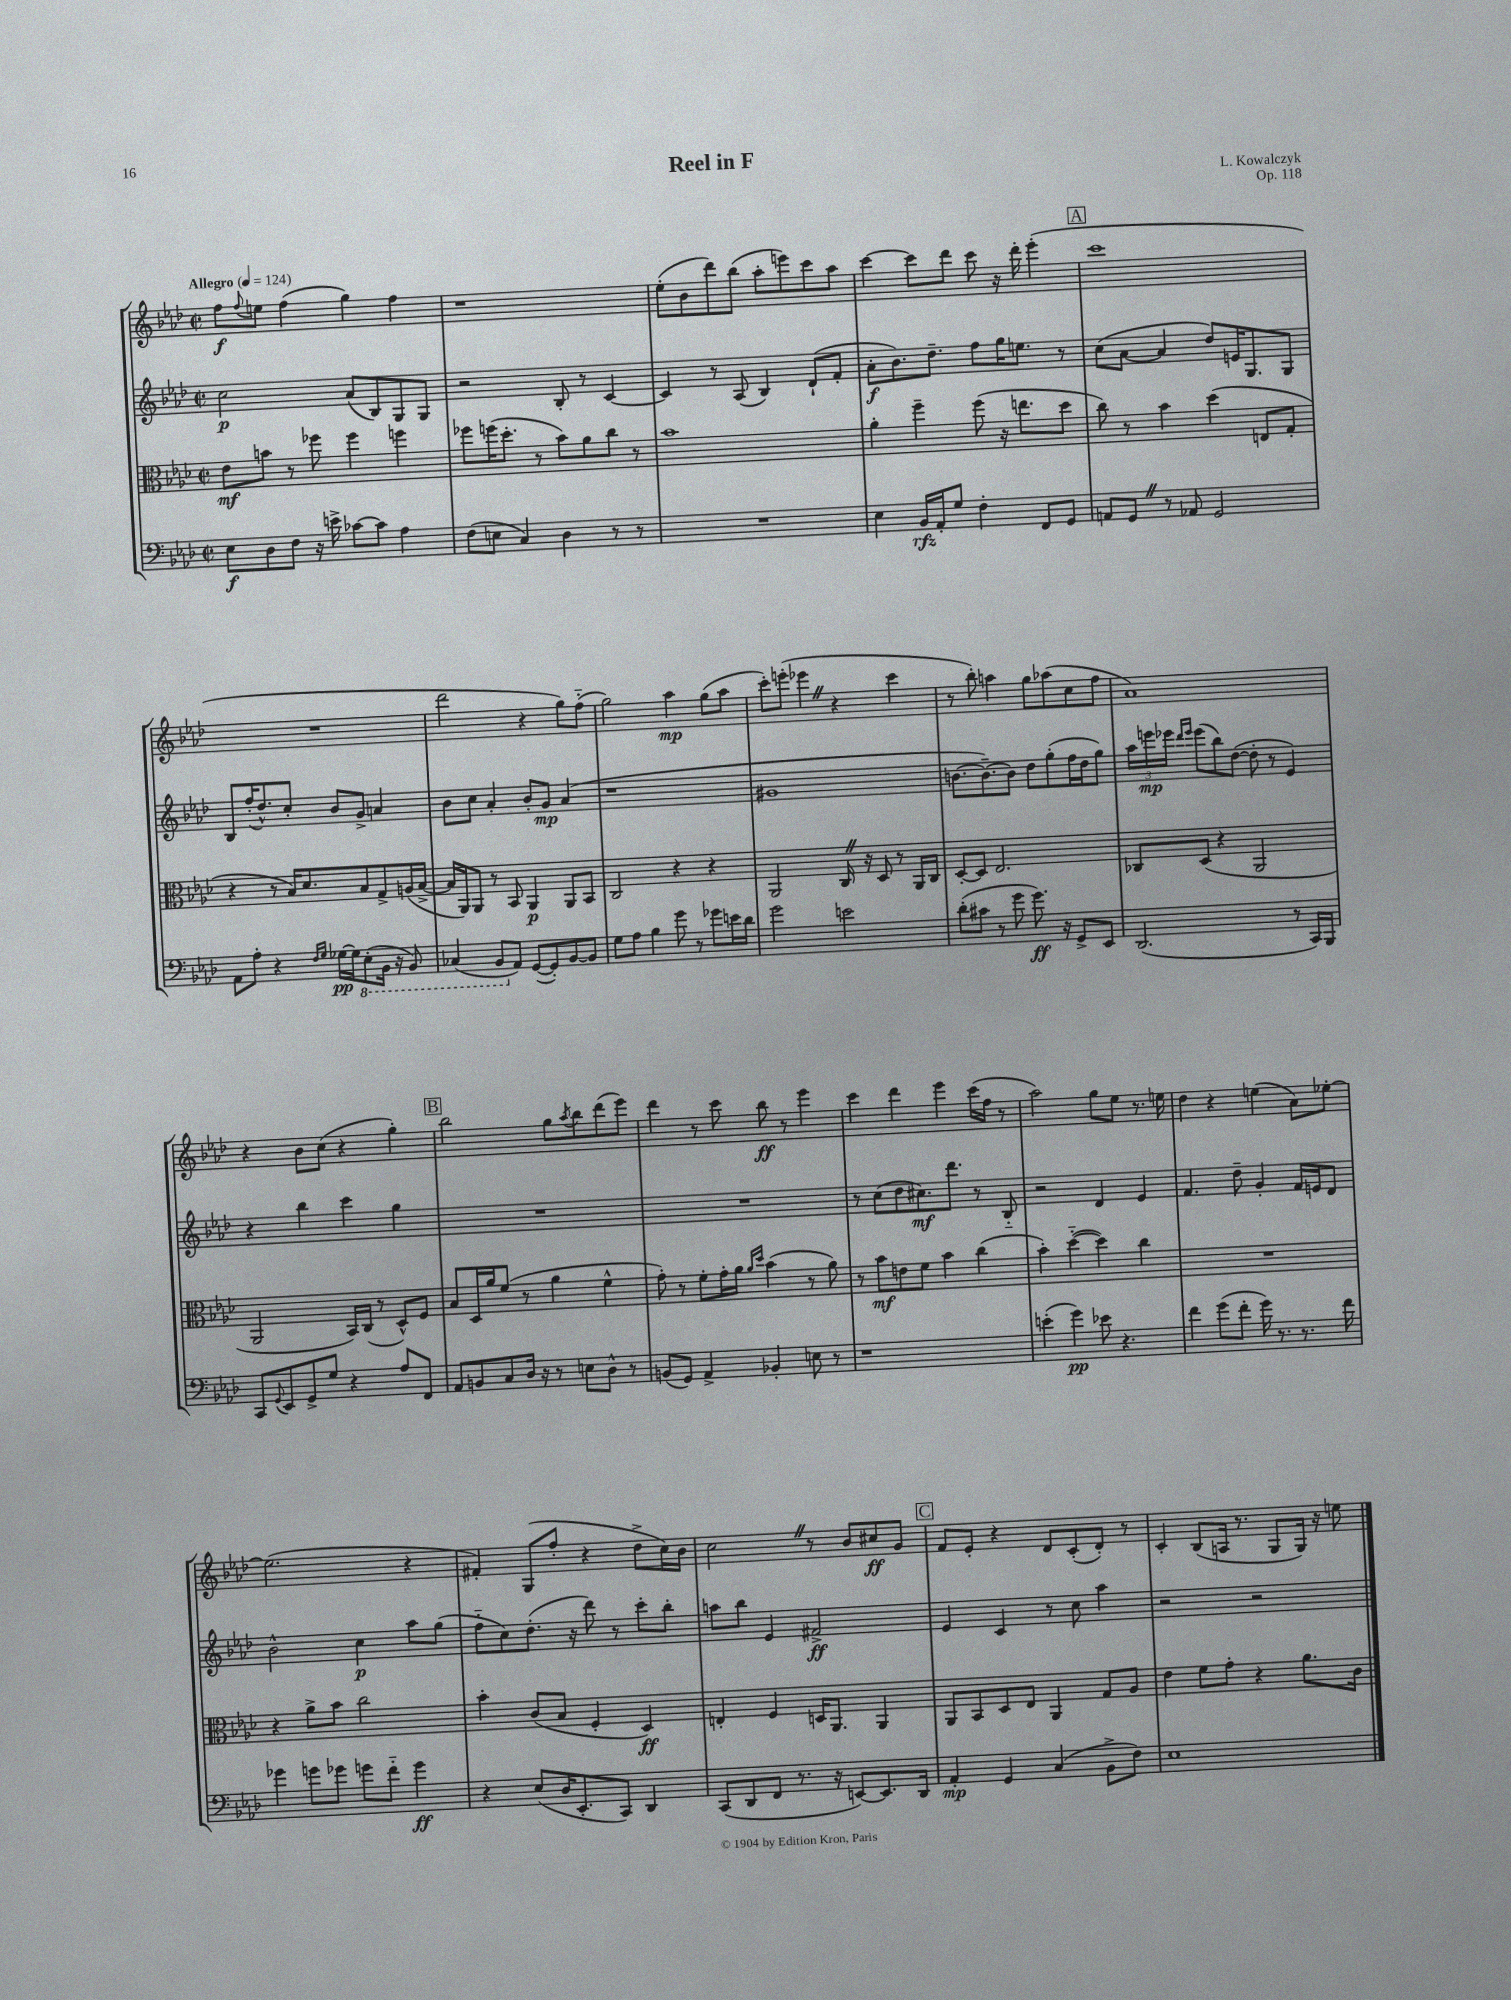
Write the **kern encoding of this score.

**kern	**kern	**kern	**kern
*staff4	*staff3	*staff2	*staff1
*clefF4	*clefC3	*clefG2	*clefG2
*k[b-e-a-d-]	*k[b-e-a-d-]	*k[b-e-a-d-]	*k[b-e-a-d-]
*M2/2	*M2/2	*M2/2	*M2/2
*met(c|)	*met(c|)	*met(c|)	*met(c|)
*MM124	*MM124	*MM124	*MM124
8E-	8e-	2cc	8ff
.	.	.	8qqff
8D-	8b	.	8ee
8F	8r	.	(4ff
16r	8ff-	.	.
16e^	.	.	.
[8c-	4ff-	(8a-	4gg)
8c-]	.	8B-)	.
4A-	4ff	8G	4ff
.	.	8G	.
=	=	=	=
(8F	8ff-	2r	1r
8E	(16ff	.	.
.	8.dd-'	.	.
4C)	.	.	.
.	8r	.	.
4D-	8b-)	8B-'	.
.	8a-	8r	.
8r	8cc	[4c	.
8r	8r	.	.
=	=	=	=
1r	1b-	4c]	(8ee-'
.	.	.	8b-
.	.	8r	8ddd-)
.	.	(8A-	(8bb-
.	.	4B-)	8aa-'
.	.	.	8eee)
.	.	(8d-`	8ccc
.	.	8f'	8aa-
=	=	=	=
4E-	4a-'	8a-'	[4ccc
.	.	8.b-)	.
16BB-	4ff~	.	8ccc]
16AA-'	.	8.dd-~	.
8G	.	.	8ddd-
4F'	(8ff	8ff	8ccc
.	16r	16gg	16r
.	8.ee	8.ee	16ddd-'
8FF	.	.	(4eee-'
8GG	8dd-	8r	.
=	=	=	=
8AA	8cc)	(8cc	1ccc
8GG	8r	[8a-	.
8r	4b-	4a-]	.
8AA-	.	.	.
2GG	(4dd-	8dd-)	.
.	.	16e	.
.	.	8.G	.
.	8E	.	.
.	8G'	8G	.
=	=	=	=
8AA-	4r	8B-	1r
8A-'	.	(16ff'	.
.	.	8.dd-^^)	.
4r	8r	.	.
.	16B-)	8cc'	.
.	8.d-	.	.
16qqF	.	.	.
16qqG	.	.	.
[16G-	.	8b-	.
16G-]	.	.	.
(8EE-'	8B-	8g^	.
16BBB-	8G^	4a	.
16r	.	.	.
8BBB-)	(16A	.	.
.	[16B-^	.	.
=	=	=	=
(4CC-	16B-]	8b-	2ddd-
.	16AA-)	.	.
.	8AA-	8cc	.
8BBB-	8r	4a-'	.
8AA-)	8BB-	.	.
([8GG	4AA-	8b-'	4r
8GG'])	.	8g	.
[8BB-	8AA-	(4a-	8gg)
8BB-]	8BB-	.	(8ff'~
=	=	=	=
8G	2C	1r	2gg)
8A-	.	.	.
4B-	.	.	.
8g	4r	.	4aa-
8r	.	.	.
8g-	4r	.	(8gg
16e	.	.	8aa-
16d-	.	.	.
=	=	=	=
2g	2AA-	1g#	8ccc')
.	.	.	(8eee'
.	.	.	4eee-
2e	16C	.	4r
.	16r	.	.
.	8D-	.	.
.	8r	.	4ccc
.	16AA-	.	.
.	16C	.	.
=	=	=	=
(8d-'	[8D-'	[8.b	8r
8c#	8D-]	.	8bb-')
.	.	8.b~_)	.
8r	2.E-	.	4aa
8g	.	8b]	.
8.g)	.	8dd-	8gg
.	.	(8gg'	(8aa-
16r	.	.	.
8GG^	.	16ff	8cc
.	.	16dd-	.
8EE-	.	8gg)	8ff
=	=	=	=
(2.DD-	8C-	24aa-	1a-)
.	.	24eee	.
.	.	24eee-	.
.	.	16qqddd-	.
.	.	16qqeee-	.
.	(8D-	(8eee-	.
.	4r	8bb-)	.
.	.	([8dd-	.
.	2AA-	8dd-']	.
.	.	8r	.
8r	.	4e-)	.
16CC)	.	.	.
16BBB-	.	.	.
=	=	=	=
8CC	2AA-	4r	4r
8qqGG	.	.	.
8EE-	.	.	.
8GG^	.	4bb-	8b-
8G	.	.	(8cc
4r	16BB-)	4ccc	4r
.	(16C	.	.
.	8r	.	.
8A-	8D-^^)	4gg	4gg')
8FF	8F	.	.
=	=	=	=
8AA-	8B-	1r	2bb-
8BB	16D-	.	.
.	16a-	.	.
8C	(8f	.	.
16D-	8r	.	.
16r	.	.	.
8r	4a-	.	8gg
.	.	.	8qaa-
8E	.	.	8bb-
8D-^^	4f^^	.	(8ddd-
8r	.	.	8eee-)
=	=	=	=
(8BB	8g')	1r	4ddd-
8GG)	8r	.	.
4AA-^	8f'	.	8r
.	16g'	.	8ccc
.	16a-	.	.
.	16qqa-	.	.
.	16qqdd-	.	.
4BB-'	(4b-	.	8bb-
.	.	.	8r
8E	8r	.	4eee-
8r	8a-)	.	.
=	=	=	=
1r	8r	8r	4ccc
.	8b-	(8cc	.
.	8e	8dd-	4ddd-
.	8f	8.cc#)	.
.	4b-	.	4eee-
.	.	8.ddd-	.
.	(4cc	8r	(16ccc
.	.	.	16ff
.	.	8B-'~	8r
=	=	=	=
(4e'	4b-')	2r	2aa-)
4g)	([4dd-'~	.	.
8e-	4dd-])	4d-	8gg
4.r	.	.	8ee-
.	4cc	4e-	8.r
.	.	.	16ee
=	=	=	=
4f	1r	4.f	4dd-
(8g	.	.	4r
8f'	.	8dd-~	.
16g)	.	4g'	(4ee
8.r	.	.	.
8.r	.	16f	8a-)
.	.	16e	.
.	.	8d-	[8ee-'
16f	.	.	.
=	=	=	=
4g-	4r	2b-^^	(2.ee-]
8g	8a-^	.	.
8g-	8b-	.	.
8g	2cc	4cc	.
8f'~	.	.	.
4g	.	8aa-	4r
.	.	(8gg	.
=	=	=	=
4r	4b-'	8ff'~	4f#')
.	.	8cc)	.
(8E-	(8c	(8.dd-'	(8G
16D-	8B-	.	8ff'
8.EE-'	.	16r	.
.	4F'	8ddd-)	4r
8CC)	.	8r	.
4DD-	4D-)	8ccc'	8dd-^
.	.	8bb-'	16cc)
.	.	.	16b-
=	=	=	=
(8CC	4E'	8aa	2cc
8DD-	.	8bb-	.
8FF	4F	4e-	.
8.r	.	.	.
.	16D	2f#^	8r
16r	8.AA-	.	.
[8EE)	.	.	8b-
8.EE]	4AA-	.	8cc#
.	.	.	8g
16DD-	.	.	.
=	=	=	=
4AA-'	8AA-	4e-	8f
.	8BB-	.	8e-'
4GG	8D-	4c	4r
.	8E-	.	.
(4C	4AA-	8r	8d-
.	.	8cc	(8c'
8BB-^	8G	4aa-	8d-')
8F)	8A-	.	8r
=	=	=	=
1E-	4e-	2r	4c'
.	8f	.	(8B-
.	8g'	.	16A
.	.	.	8.r
.	4r	2r	.
.	.	.	8G
.	8.a-	.	16G)
.	.	.	16r
.	.	.	8ee
.	16c	.	.
==	==	==	==
*-	*-	*-	*-
